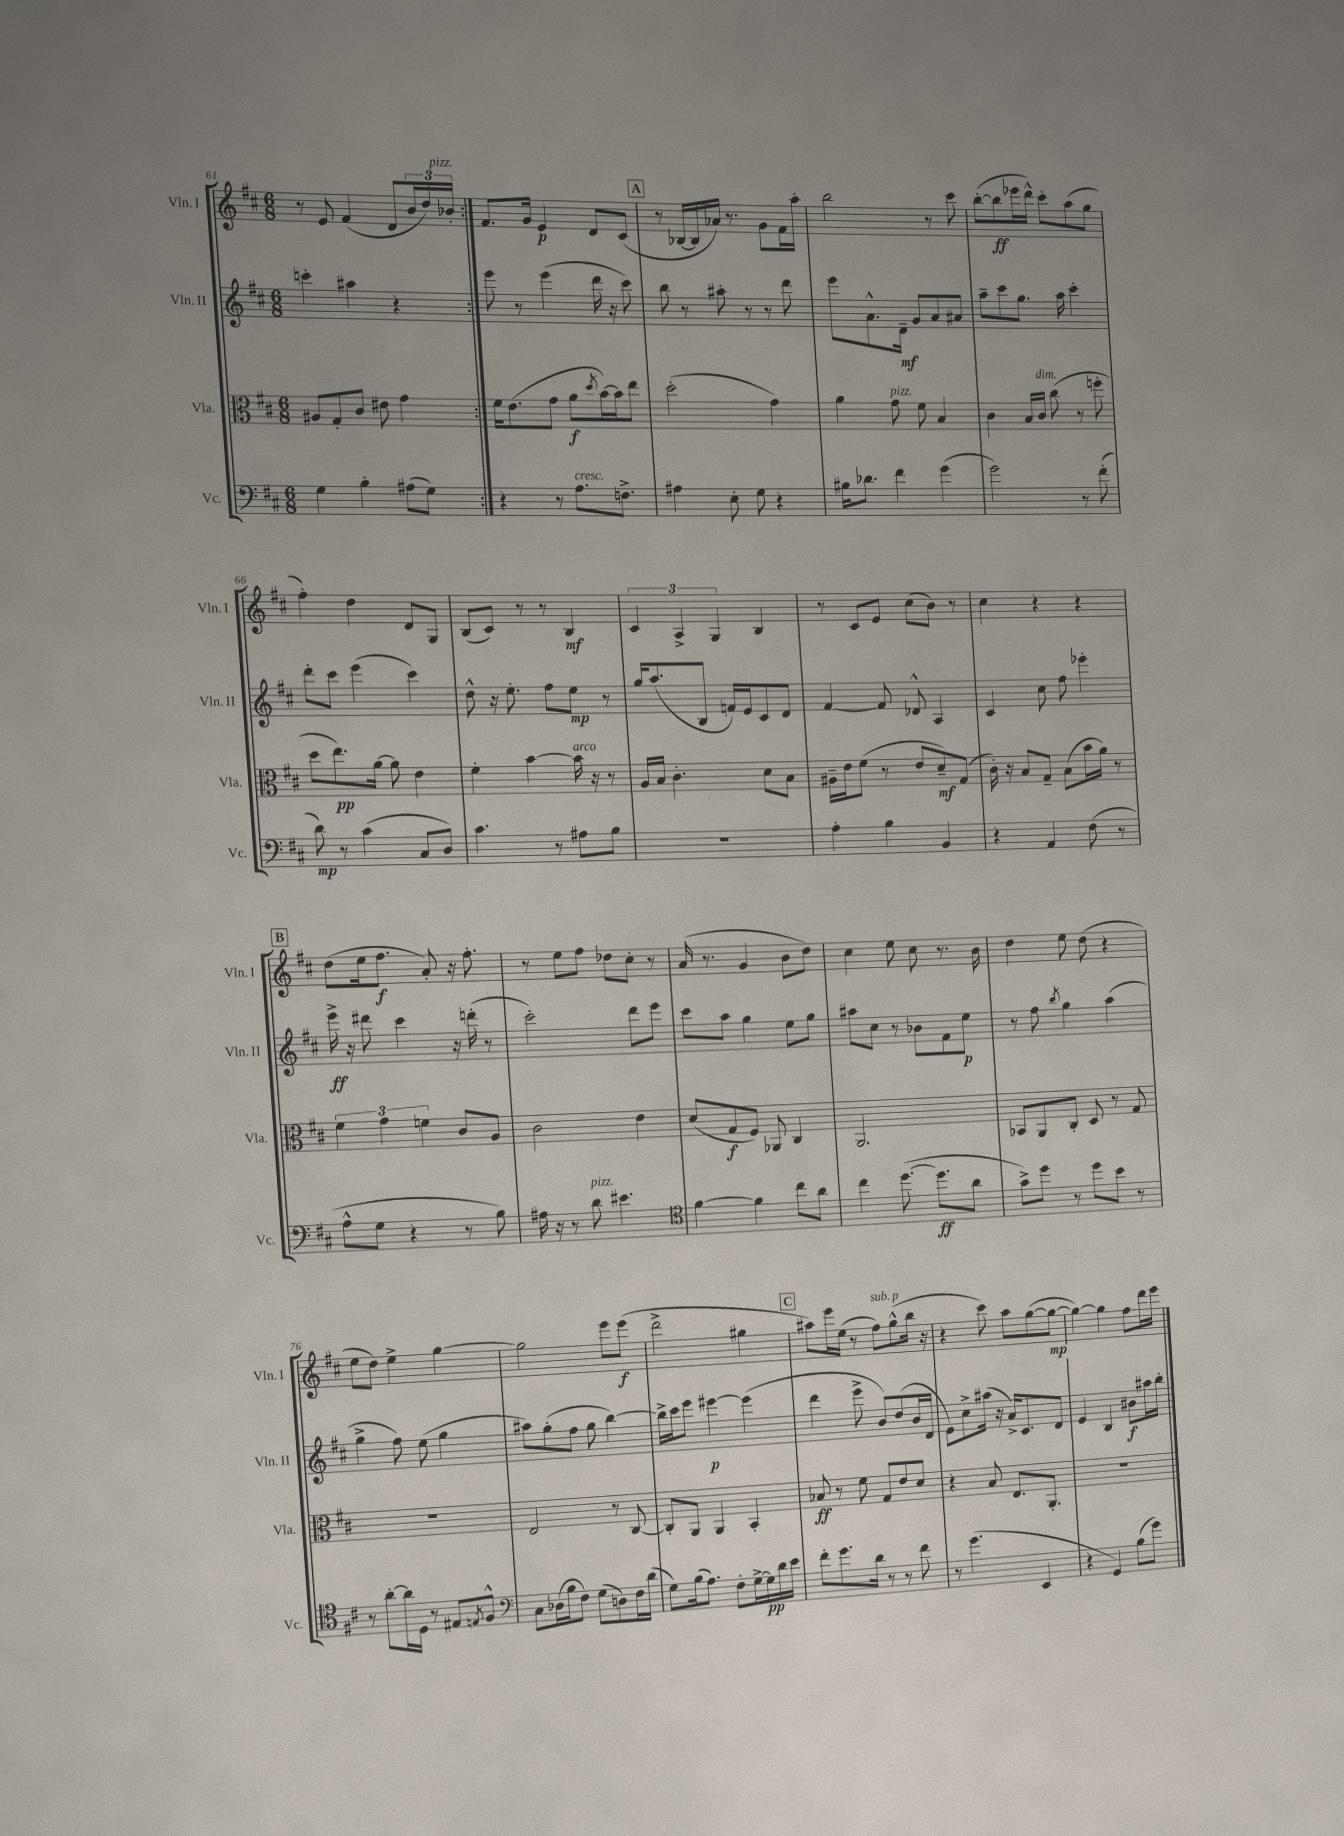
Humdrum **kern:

**kern	**kern	**kern	**kern
*staff4	*staff3	*staff2	*staff1
*clefF4	*clefC3	*clefG2	*clefG2
*k[f#c#]	*k[f#c#]	*k[f#c#]	*k[f#c#]
*M6/8	*M6/8	*M6/8	*M6/8
4G\	8A#/L	4ccc'\	8r
.	8G'/	.	8e/
4B'\	8c#/J	4aa#\	(4f#/
.	8e#\	.	.
(8A#\L	4g\	4r	8d/L
8G\J)	.	.	24b/L
.	.	.	24dd/)
.	.	.	24b-'/JJ
=:|!	=:|!	=:|!	=:|!
4r	16f#\LK	8eee\	8.f#/L
.	(8.e\	.	.
.	.	8r	.
.	.	.	16g/Jk
8r	8g\J	(4eee\	4e/
8.A\L	8a\L	.	.
.	8qdd/	.	.
.	[16b\L)	16ddd\	8d/L
8.F^\J	16b\]J	16r	.
.	8ee\J	8ccc#\)	(8c#/J
=	=	=	=
4A#\	(2dd'\	8bb\	8r
.	.	8r	[16B-/LL
.	.	.	16B-/]
8E'\	.	8aa#'\	16a-/JJ)
.	.	.	8.r
8G\	.	8r	.
4r	4g\)	8r	8g\L
.	.	8ddd\	16f#\L
.	.	.	16aa'\JJ
=	=	=	=
16B#\LK	4a\	8eee\L	2bb\
8.d-\J	.	.	.
.	.	8.a^^\	.
4f#\	8g\	.	.
.	.	16d~\Jk	.
.	8f#\	8g/L	.
(4g\	4B/	8a/	8r
.	.	8a#/J	8ccc#\
=	=	=	=
2g\)	4c#\	8aa~\L	([8bb'\L
.	.	8ccc#\	8bb\]
.	16B/LL	8.gg\J	16eee-\L
.	16c#/JJ	.	16ddd^^\JJ)
.	(8cc#\	.	8ccc#'\L
.	.	16aa\	.
8r	8r	4ccc#'\	(8aa\
(8f#'\	8ff'\	.	8gg\J
=	=	=	=
8d\)	8dd\L	8ddd'\L	4ff#'\)
8r	8.ee\)	8ccc#\J	.
(4c#\	.	(4eee\	4dd\
.	[16a\Jk	.	.
.	8a\]	.	.
8C#/L	4e\	4ccc#\)	8d/L
8D/J)	.	.	8G/J
=	=	=	=
4.c#\	4f#'\	8dd^^\	(8B/L
.	.	16r	8c#/J)
.	.	8.ee'\	.
.	[4b\	.	8r
8r	.	8ff#\L	8r
8A#\L	16b\]	8ee\J	4B/
.	16r	.	.
8B\J	8r	8r	.
=	=	=	=
2.r	16A/LL	16gg/LK	6c#/
.	16B/JJ	(8.aa/	.
.	4.c#'\	.	.
.	.	.	6A^/
.	.	8B/J	.
.	.	.	6G/
.	.	16f/LL)	.
.	.	16e/J	.
.	8d\L	8c#/	4B/
.	8B\J	8d/J	.
=	=	=	=
4A'\	16A#~\LL	[4f#/	8r
.	16e\J	.	.
.	(8f#\J	.	8c#/L
4B\	8r	8f#/]	8e/J
.	8e/L	8d-^^/	(8cc#\L
4BB/	8d~/)	4A/	8b\J)
.	(8G/J	.	8r
=	=	=	=
4r	16c#'\)	4c#/	4cc#\
.	16r	.	.
.	8B/L	.	.
4AA/	8G~/J	8cc#\	4r
.	(8B\L	8ff#\	.
(8F#\	16b\L	4eee-'\	4r
.	16a\JJ)	.	.
8r	8r	.	.
=	=	=	=
8A^^\L	6f#\	16eee^\	(8dd\L
.	.	16r	.
8G\J	.	8ddd#\	16ee\k
.	6g\	.	.
.	.	.	8.ff#\J
4r	.	4ccc#\	.
.	6f\	.	.
.	.	.	8a'/)
8r	8c#/L	16r	16r
.	.	(16ddd'\	8.ff#'\
8B\)	8A/J	8r	.
=	=	=	=
16A#\	2c#\	2ccc#'\)	8r
16r	.	.	.
8r	.	.	8ee\L
8d\	.	.	8ff#\J
4.e#\	.	.	8dd-\L
.	4e\	8ddd\L	8cc#'\J
.	.	8eee\J	8r
=	=	=	=
*clefC4	*	*	*
[4f#\	(8d/L	8ccc#\L	(16a/
.	.	.	8.r
.	8G/	8aa\J	.
4f#\]	8F#/J)	4gg\	4g/
.	8AA-/	.	.
8cc#\L	4C#/	8ee\L	8b\L
8a\J	.	8gg\J	8dd\J)
=	=	=	=
4cc#\	2.AA/	8aa#\L	4cc#\
.	.	8cc#\J	.
([8.dd\	.	8r	8ee\
.	.	8b-\L	8cc#\
8.dd\]L	.	.	.
.	.	8f#\	8.r
8a\J	.	8ee\J	.
.	.	.	16b\
=	=	=	=
8g^\L)	8BB-/L	8r	4dd\
8dd\J	8AA/	8ff#\	.
.	.	8qbb/	.
8r	8C#'/J	4gg\	8ee\
8dd\L	8D/	.	(8dd\
8b\J	8r	(4aa\	4r
8r	8G/	.	.
=	=	=	=
8r	2.r	4gg^\	8ee\L
[8a'\L	.	.	8dd\J)
16a\]L	.	8ff#\)	4ee^\
16D\JJ	.	.	.
8r	.	(8ee\	.
8E#/L	.	4gg\	[4gg\
8qE/	.	.	.
8F#^^/J	.	.	.
=	=	=	=
*clefF4	*	*	*
8C#\L	2E/	8aa#\L)	2gg\]
(16D-\L	.	(8gg'\	.
16B\J	.	.	.
8F#\J)	.	8ff#\J	.
(8G\L	.	8gg\	.
8D\)	8r	[4bb\)	8eee\L
16F#\L	[8C#/	.	(8eee\J
(16d\JJ	.	.	.
=	=	=	=
8G\L)	8C#'/]L	16bb^\]LL	2ddd^\
.	.	16ccc#\J	.
(16B\k	8AA/J	8eee\J	.
8.A\J)	.	.	.
.	4AA/	[4eee#\	.
8F#'\L	.	.	.
[16G^\L	4BB'/	(4eee#\]	4gg#\
16G\]	.	.	.
16d\	.	.	.
16e\JJ	.	.	.
=	=	=	=
8f#'\L	8B-/	4ddd\	8aa#\L)
8.g\	8r	.	16eee\L
.	.	.	(16ee\JJ
.	8f#\	8eee^\	8r
16d\Jk	.	.	.
8r	8G/L	8b/L)	8ff#\L)
8r	8e/	(8dd/	(8gg^^\
8f#\	8d/J	16b/L	16bb\Jk
.	.	16d/JJ	16r
=	=	=	=
8r	4r	8e\L)	4r
(4.g\	.	8cc#^\	.
.	8B/	(16aa#\Jk	8ccc#\)
.	.	16r	.
.	8.E/L	16a^/LK)	8aa\L
.	.	8.c#/	.
4EE/	.	.	([8gg\
.	8.AA'/J	.	.
.	.	8d/J	8gg\_J
=	=	=	=
4r	2.r	4e/	4gg\_)
4GG/)	.	4B/	4gg\]
(8B\L	.	8b#\L	8ff#\L
8g\J)	.	16aa#\L	16ddd\L
.	.	16bb'\JJ	16eee\JJ
==	==	==	==
*-	*-	*-	*-
